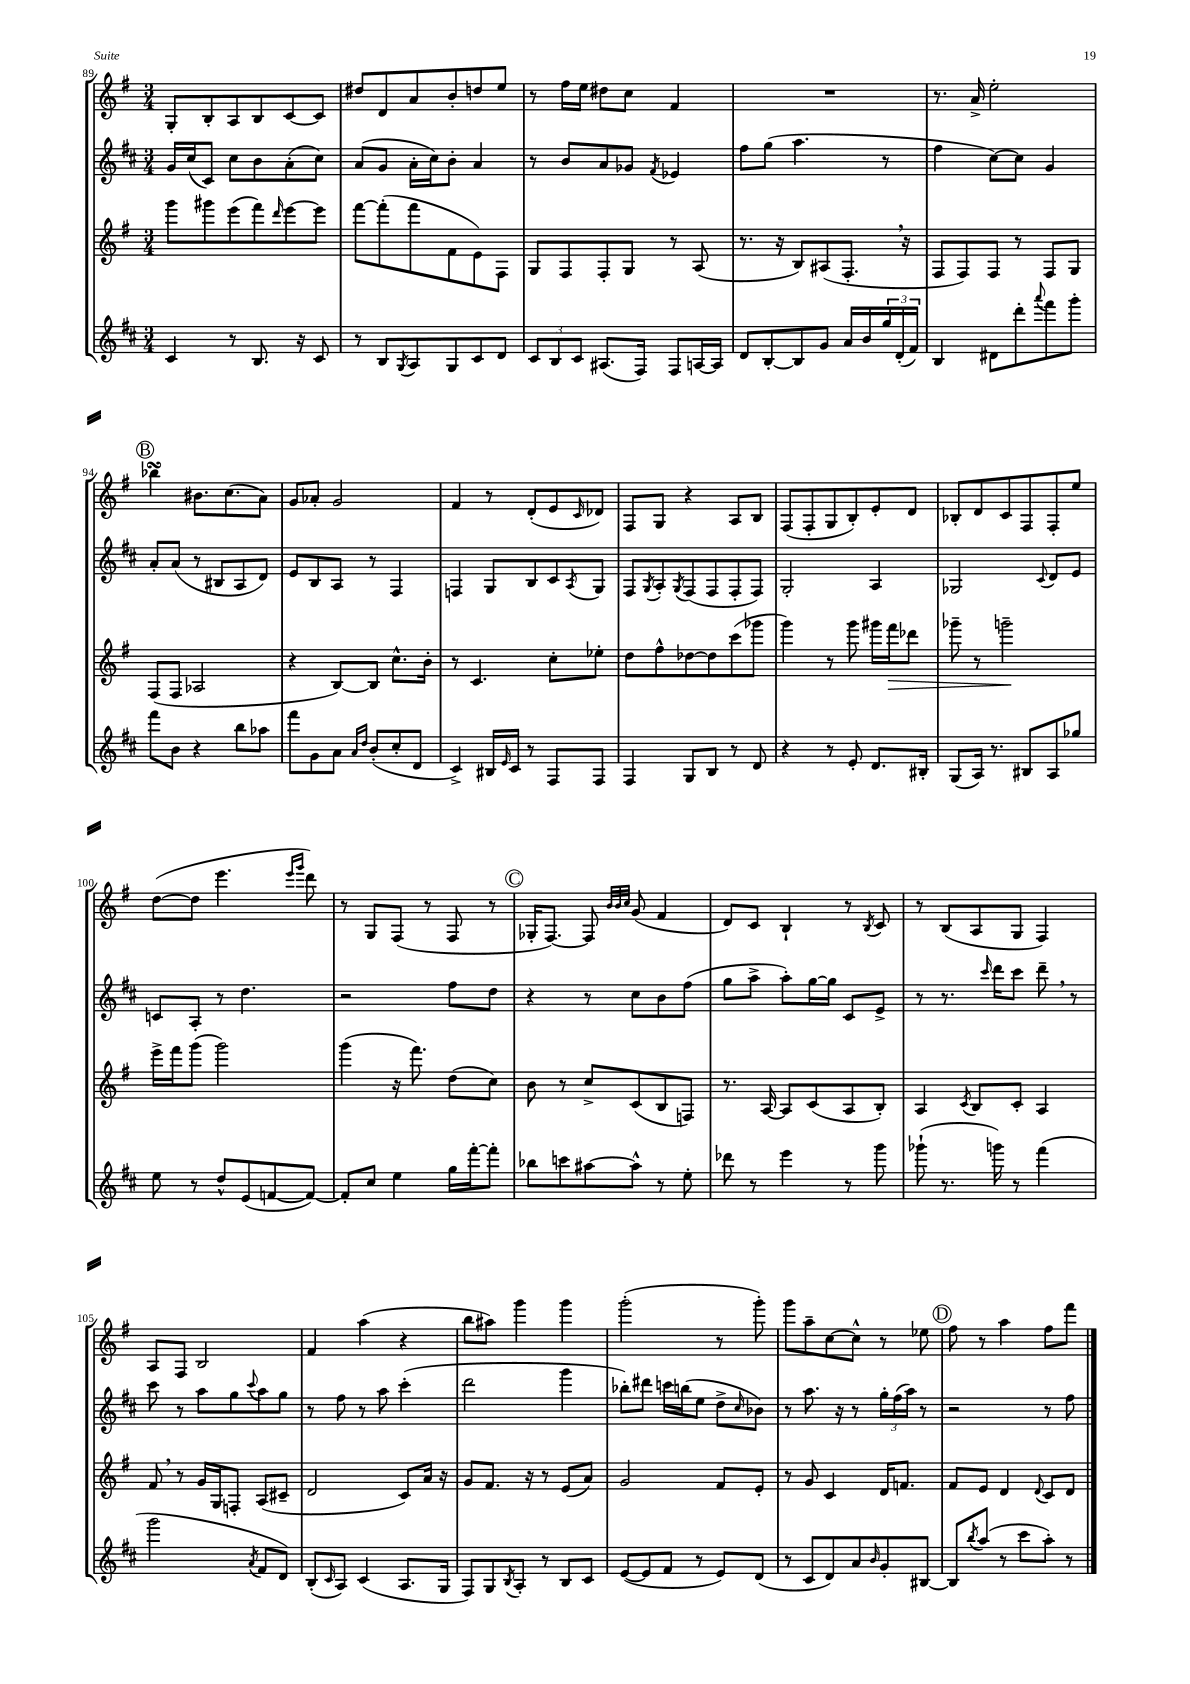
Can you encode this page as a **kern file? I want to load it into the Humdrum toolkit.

**kern	**kern	**dynam	**kern	**kern
*part4	*part3	*part3	*part2	*part1
*staff4	*staff3	*staff3	*staff2	*staff1
*clefG2	*clefG2	*	*clefG2	*clefG2
*k[f#c#]	*k[f#]	*	*k[f#c#]	*k[f#]
*M3/4	*M3/4	*	*M3/4	*M3/4
=89	=89	=89	=89	=89
4c#/	8ggg\L	.	16g/LL	8G'/L
.	.	.	(16cc#/J	.
.	8ggg#X\	.	8c#/J)	8B'/
8r	(8eee\	.	8cc#\L	8A/
8.B/	8fff#\)	.	8b\	8B/
.	16qqddd/	.	.	.
.	[8eee\	.	(8a'\	[8c/
16r	.	.	.	.
8c#/	8eee\J]	.	8cc#\J)	8c/J]
=90	=90	=90	=90	=90
8r	[8fff#\L	.	(8a/L	8dd#X/L
8B/L	(8fff#'\]	.	8g/J	8d/
8qG/	.	.	.	.
8A/	8fff#\	.	16a'\LL	8a/
.	.	.	16cc#\J)	.
8G/	8f#\	.	8b'\J	8b'/
8c#/	8e\)	.	4a/	8ddn/
8d/J	8F#\J	.	.	8ee/J
=91	=91	=91	=91	=91
12c#/L	8G/L	.	8r	8r
12B/	.	.	.	.
.	8F#/	.	8b/L	16ff#\LL
12c#/J	.	.	.	.
.	.	.	.	16ee\JJ
(8.A#X/L	8F#'/	.	8a/	8dd#X\L
.	8G/J	.	8g-X/J	8cc\J
16F#/Jk)	.	.	.	.
.	.	.	8qf#/	.
8F#/L	8r	.	4e-X/	4f#/
[16An/L	(8A/	.	.	.
16A/JJ]	.	.	.	.
=92	=92	=92	=92	=92
8d/L	8.r	.	8ff#\L	2.r
[8B'/	.	.	(8gg\J	.
.	16r	.	.	.
8B/]	8B/L)	.	4.aa\	.
8g/J	(8A#X/	.	.	.
16a/LL	8.F#',/J	.	.	.
16b/	.	.	.	.
24gg/	.	.	8r	.
(24d'/	.	.	.	.
.	16r	.	.	.
24f#/JJ)	.	.	.	.
=93	=93	=93	=93	=93
4B/	8F#/L	.	4ff#\	8.r
.	8F#/)	.	.	.
.	.	.	.	16a^/
8d#X\L	8F#/J	.	[8cc#\L)	2ee'\
8ddd'\	8r	.	8cc#\J]	.
8qqaaa/	.	.	.	.
8fff#\	8F#/L	.	4g/	.
8ggg'\J	8G/J	.	.	.
!!LO:LB:g=z
!!LO:REH:place=s1:t=B
=94	=94	=94	=94	=94
8fff#\L	(8F#/L	.	8a'/L	4bb-XsSSs\
8b\J	8F#/J	.	(8a/J	.
4r	2A-X/	.	8r	8.b#X\L
.	.	.	8B#X/L	.
.	.	.	.	(8.cc\
8bb\L	.	.	8A/	.
8aa-X\J	.	.	8d/J)	8a\J)
=95	=95	=95	=95	=95
8fff#\L	4r	.	8e/L	8g/L
8g\	.	.	8B/	8a-X'/J
8a\J	[8B/L)	.	8A/J	2g/
16qqa/LL	.	.	.	.
16qqdd/JJ	.	.	.	.
(8b'/L	8B/J]	.	8r	.
8cc#'/	8.cc^^\L	.	4F#/	.
8d/J	.	.	.	.
.	16b'\Jk	.	.	.
=96	=96	=96	=96	=96
4c#^/)	8r	.	4Fn/	4f#/
.	4.c/	.	.	.
16B#X/LL	.	.	8G/L	8r
16qqe/	.	.	.	.
16c#/JJ	.	.	.	.
8r	.	.	8B/	(8d'/L
8F#/L	8cc'\L	.	8c#/	8e/
.	.	.	8qA/	16qqc/
8F#/J	8ee-X'\J	.	8G/J	8d-X/J)
=97	=97	=97	=97	=97
4F#/	8dd\L	.	8F#/L	8F#/L
.	.	.	8qG/	.
.	8ff#^^\	.	8A'/	8G/J
.	.	.	8qG/	.
8G/L	[8dd-X\	.	(8F#/	4r
8B/J	8dd-\]	.	8F#/	.
8r	(8ccc\	.	8F#'/	8A/L
8d/	8ggg-X\J	.	8F#/J)	8B/J
=98	=98	=98	=98	=98
4r	4ggg\)	.	2G'/	(8F#/L
.	.	.	.	8F#'/
8r	8r	.	.	8G/
8e'/	8ggg\	.	.	8B'/)
8.d/L	16ggg#X\LL	.	4A/	8e'/
!	!	!LO:HP:b	!	!
.	16fff#\J	>	.	.
.	8ddd-X\J	.	.	8d/J
16B#X'/Jk	.	.	.	.
=99	=99	=99	=99	=99
(8G/L	8ggg-X~\	.	2G-X/	8B-X'/L
16A/Jk)	8r	.	.	8d/
8.r	.	.	.	.
.	2gggn~\	.	.	8c/
8B#X/L	.	.	.	8F#/
.	.	.	8qqc#/	.
8A/	.	.	8d/L	8F#'/
8gg-X/J	.	.	8e/J	8ee/J
.	.	]	.	.
!!LO:LB:g=z
=100	=100	=100	=100	=100
8ee\	16eee^\LL	.	8cn/L	([8dd\L
.	16fff#\J	.	.	.
8r	(8ggg\J	.	8A'/J	8dd\J]
8dd^^/L	2ggg\)	.	8r	4.eee\
(8e/	.	.	4.dd\	.
[8fn/	.	.	.	.
.	.	.	.	16qqeee/LL
.	.	.	.	16qqggg/JJ
8f/J_)	.	.	.	8ddd\)
=101	=101	=101	=101	=101
8f'/L]	(4ggg\	.	2r	8r
8cc#/J	.	.	.	8G/L
4ee\	16r	.	.	(8F#/J
.	8.fff#\)	.	.	.
.	.	.	.	8r
16gg\LL	(8dd\L	.	8ff#\L	8F#/
[16fff#'\J	.	.	.	.
8fff#'\J]	8cc\J)	.	8dd\J	8r
!!LO:REH:place=s1:t=C
=102	=102	=102	=102	=102
8bb-X\L	8b\	.	4r	16G-X'/KL
.	.	.	.	[8.F#/J)
8cccn\	8r	.	.	.
[8aa#X\	8cc^/L	.	8r	8F#/]
.	.	.	.	32qqb/LLL
.	.	.	.	32qqb/
.	.	.	.	32qqcc/JJJ
8aa#^^\J]	(8c/	.	8cc#\L	(8g/
8r	8B/	.	8b\	4f#/
8ee'\	8Fn/J)	.	(8ff#\J	.
=103	=103	=103	=103	=103
8ddd-X\	8.r	.	8gg\L	8d/L)
8r	.	.	8aa^\J	8c/J
.	[16A/	.	.	.
4eee\	8A/L]	.	8aa'\L)	4B`/
.	(8c/	.	[16gg\L	.
.	.	.	16gg\JJ]	.
8r	8A/	.	8c#/L	8r
.	.	.	.	8qB/
8ggg\	8B'/J)	.	8e^/J	8c/
=104	=104	=104	=104	=104
(8ggg-X`\	4A/	.	8r	8r
8.r	.	.	8.r	(8B/L
.	8qc/	.	.	.
.	8B/L	.	.	8A/
.	.	.	16qqccc#/	.
16gggn\)	.	.	16ddd\KL	.
8r	8c'/J	.	8ccc#\J	8G/J
(4fff#\	4A/	.	8ddd~,\	4F#/)
.	.	.	8r	.
!!LO:LB:g=z
=105	=105	=105	=105	=105
2ggg\	8f#,/	.	8ccc#\	8A/L
.	8r	.	8r	8F#/J
.	16g/LL	.	8aa\L	2B/
.	16G/J	.	.	.
.	8Fn'/J	.	8gg\	.
8qa/	.	.	8qqccc#/	.
8f#/L	(8A/L	.	8aa\	.
8d/J)	8c#X~/J	.	8gg\J	.
=106	=106	=106	=106	=106
(8B'/L	2d/	.	8r	4f#/
16qqc#/	.	.	.	.
8A/J)	.	.	8ff#\	.
(4c#/	.	.	8r	(4aa\
.	.	.	8aa\	.
8.A/L	8c/L)	.	(4ccc#'\	4r
.	16a/Jk	.	.	.
16G/Jk	16r	.	.	.
=107	=107	=107	=107	=107
8F#/L)	8g/L	.	2ddd\	8bb\L
8G/	8.f#/J	.	.	8aa#X\J)
8qB/	.	.	.	.
8A'/J	.	.	.	4ggg\
.	16r	.	.	.
8r	8r	.	.	.
8B/L	(8e/L	.	4ggg\	4ggg\
8c#/J	8a/J)	.	.	.
=108	=108	=108	=108	=108
([8e/L	2g/	.	8bb-X'\L)	(2ggg'\
8e/]	.	.	8ddd#X\J	.
8f#/J	.	.	16cccn\LL	.
.	.	.	(16bbn\J	.
8r	.	.	8ee\J	.
8e/L)	8f#/L	.	8dd^\L	8r
.	.	.	16qqcc#/	.
(8d/J	8e'/J	.	8b-X\J)	8ggg'\)
=109	=109	=109	=109	=109
8r	8r	.	8r	8ggg\L
8c#/L	8g/	.	8.aa\	8aa~\
8d/)	4c/	.	.	[8cc\
.	.	.	16r	.
8a/	.	.	8r	8cc^^\J]
16qqb/	.	.	.	.
8g'/	16d/KL	.	24gg'\LL	8r
.	.	.	(24ff#\	.
.	8.fn/J	.	.	.
.	.	.	24aa\JJ)	.
[8B#X/J	.	.	8r	8ee-X\
!!LO:REH:place=s1:t=D
=110	=110	=110	=110	=110
8B#/L]	8f#/L	.	2r	8ff#\
8qbb/	.	.	.	.
(8aa/J	8e/J	.	.	8r
8r	4d/	.	.	4aa\
8ccc#\L	.	.	.	.
.	8qqd/	.	.	.
8aa'\J)	8c/L	.	8r	8ff#\L
8r	8d/J	.	8ff#\	8fff#\J
==	==	==	==	==
*-	*-	*-	*-	*-
